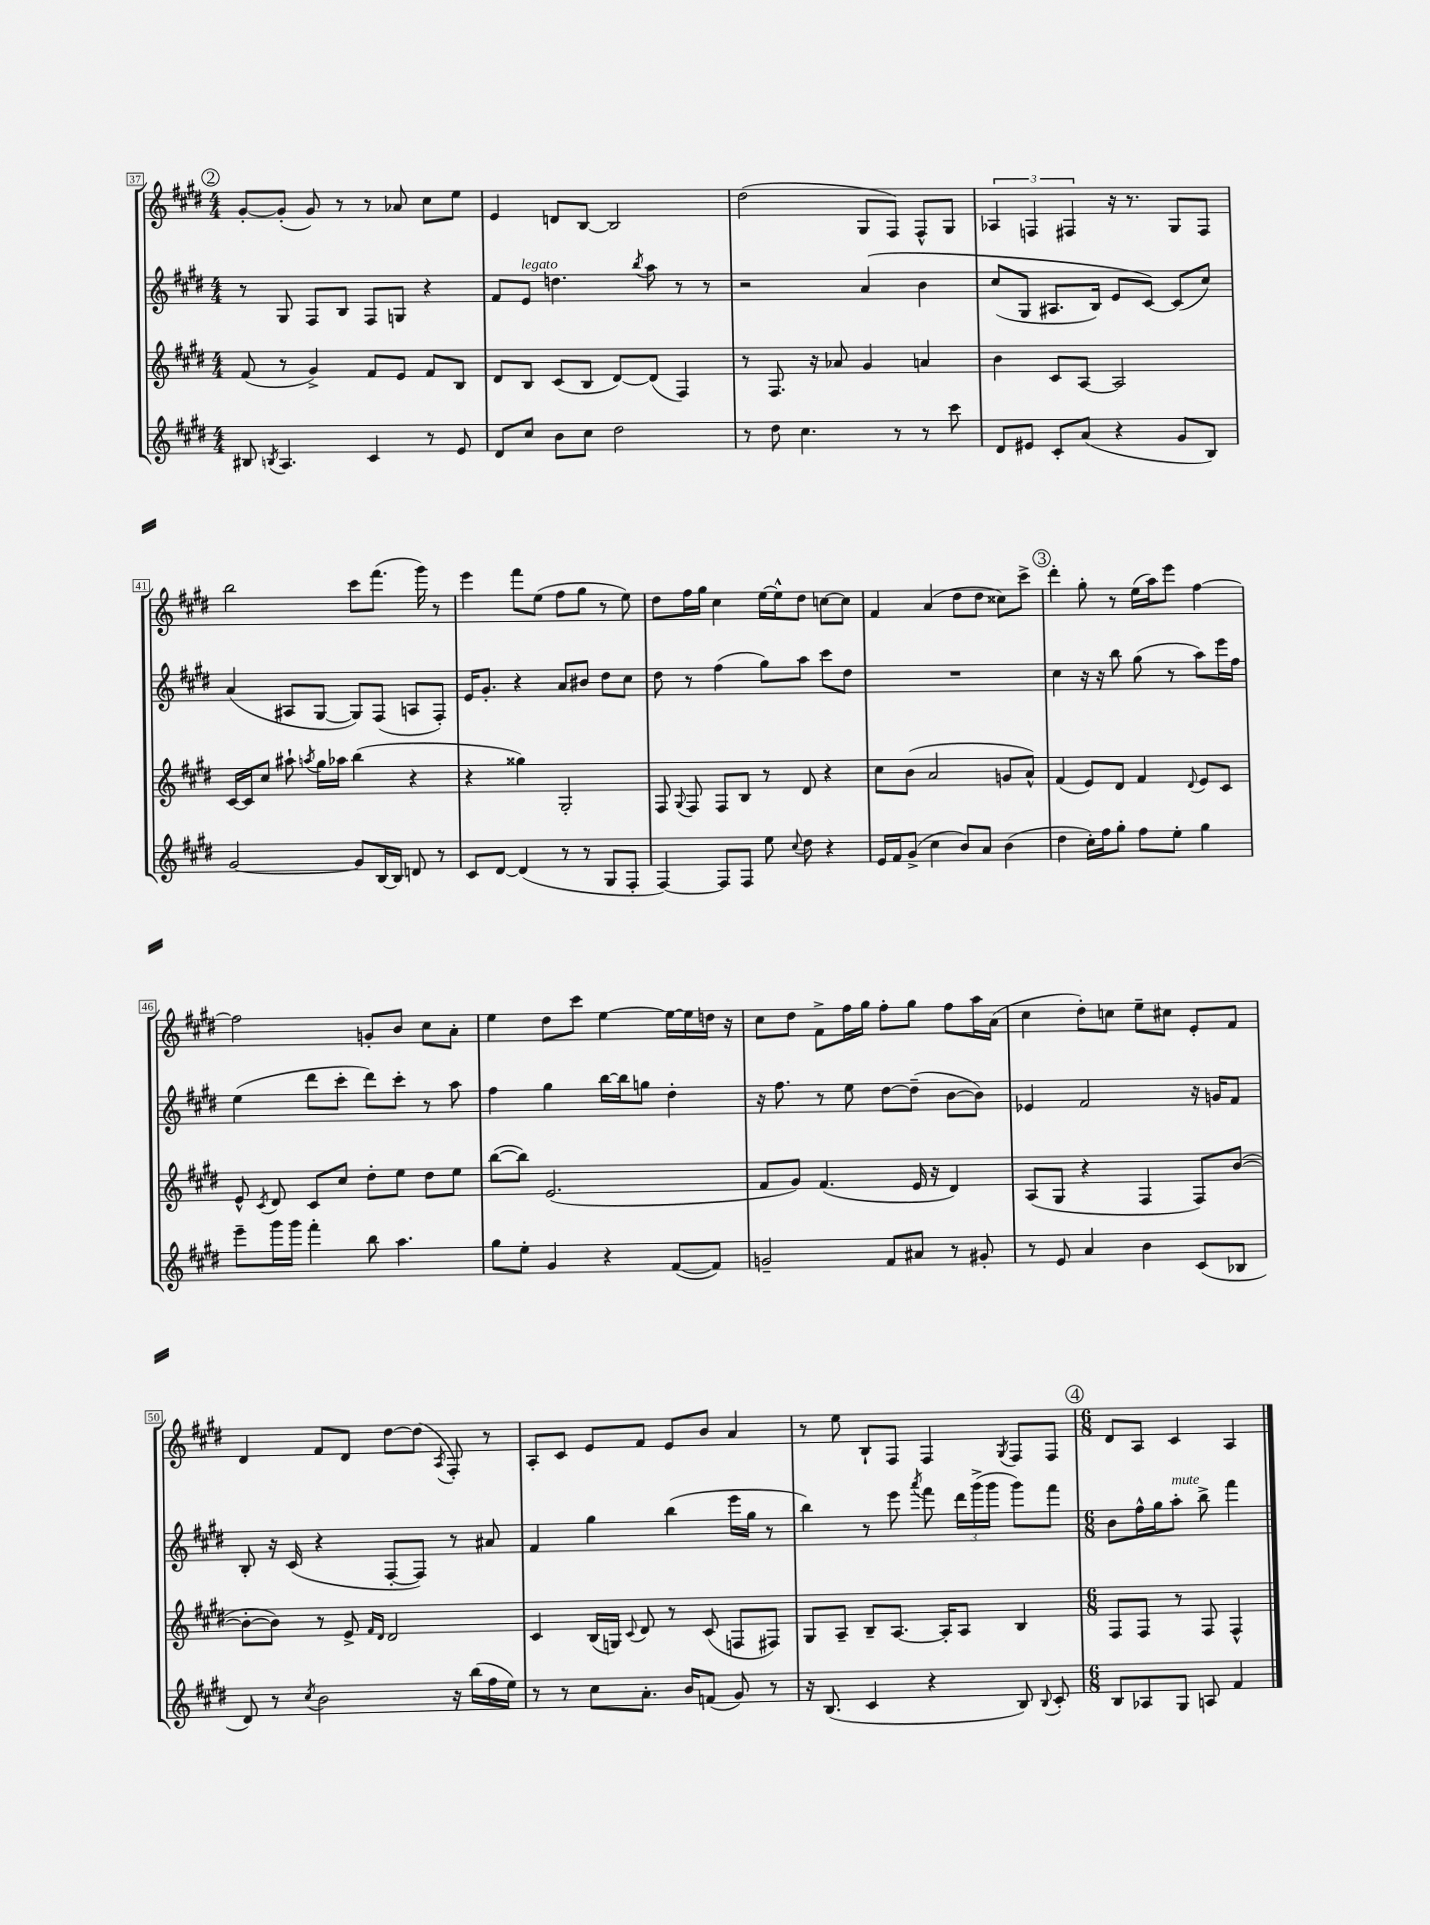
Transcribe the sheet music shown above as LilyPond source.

<<
\new StaffGroup <<
\new Staff = "s0" {
    \clef treble \key e \major \numericTimeSignature \time 4/4
    \autoBeamOff \mark \markup { \circle "2" } gis'8[~-. gis'8]-.( gis'8) r8 r8 aes'8 cis''8[ e''8] |
    e'4 d'8[ b8]~ b2 |
    dis''2( gis8[ fis8]) fis8[-^ gis8] |
    \tuplet 3/2 { aes4 f4 fis4 } r16 r8. gis8[ fis8] |
    b''2 cis'''8[ fis'''8.]( gis'''16) r8 |
    e'''4 fis'''8[ e''8]( fis''8[ gis''8] r8 e''8) |
    dis''8[ fis''16 gis''16] cis''4 e''16[~ e''16-^ dis''8] c''8[~ c''8] |
    fis'4 a'4( dis''8[ dis''8] cisis''8[) cis'''8]-> |
    \mark \markup { \circle "3" } dis'''4-. gis''8-. r8 e''16[( a''16) e'''8] fis''4~ |
    fis''2 g'8[-. b'8] cis''8[ a'8]-. |
    e''4 dis''8[ cis'''8] e''4~ e''16[~ e''16 d''16] r16 |
    cis''8[ dis''8] fis'8[-> fis''16 gis''16] fis''8[-. gis''8] fis''8[ a''16 a'16]( |
    cis''4 dis''8[-.) c''8] e''8[-- cis''8] e'8[-. fis'8] |
    dis'4 fis'8[ dis'8] dis''8[~ dis''8]( \acciaccatura { a8 } fis8-.) r8 |
    a8[-. cis'8] e'8[ fis'8] e'8[ b'8] a'4 |
    r8 e''8 b8[-! fis8] fis4 \acciaccatura { gis8 } fis8[ fis8] |
    \mark \markup { \circle "4" } \numericTimeSignature \time 6/8 dis'8[ a8] cis'4 a4 \bar "|." |
}
\new Staff = "s1" {
    \clef treble \key e \major \numericTimeSignature \time 4/4
    \autoBeamOff \mark \markup { \circle "2" } r8 gis8 fis8[ b8] fis8[ g8] r4 |
    fis'8[ e'8]^\markup { \italic "legato" } d''4. \acciaccatura { b''8 } a''8 r8 r8 |
    r2 a'4\( b'4 |
    cis''8[( gis8] ais8.[ b16]) e'8[ cis'8]~\) cis'8[( cis''8]) |
    a'4( ais8[ gis8]~ gis8[) fis8]( a8[ fis8]-.) |
    e'16[ gis'8.]-. r4 a'8[ bis'8] dis''8[ cis''8] |
    dis''8 r8 fis''4( gis''8[) a''8] cis'''8[ dis''8] |
    R1 |
    \mark \markup { \circle "3" } cis''4 r16 r16 b''8 gis''8( r8 a''8[) e'''16 fis''16] |
    e''4( dis'''8[ cis'''8]-. dis'''8[) cis'''8]-. r8 a''8 |
    fis''4 gis''4 b''16[~ b''16 g''8] dis''4-. |
    r16 fis''8. r8 e''8 dis''8[~ dis''8]--( b'8[~ b'8]) |
    ees'4 fis'2 r16 g'16[ fis'8] |
    b8-. r16 cis'16( r4 fis8[~-. fis8]) r8 ais'8 |
    fis'4 gis''4 b''4( e'''16[ gis''16] r8 |
    b''4) r8 e'''8 \acciaccatura { a'''8 } fis'''8 \tuplet 3/2 { dis'''16[ gis'''16->( gis'''16] } gis'''8[) fis'''8] |
    \mark \markup { \circle "4" } \numericTimeSignature \time 6/8 b'8[ fis''16-^ gis''16 a''8]-.^\markup { \italic "mute" } b''8-> fis'''4 \bar "|." |
}
\new Staff = "s2" {
    \clef treble \key e \major \numericTimeSignature \time 4/4
    \autoBeamOff \mark \markup { \circle "2" } fis'8( r8 gis'4->) fis'8[ e'8] fis'8[ b8] |
    dis'8[ b8] cis'8[( b8] dis'8[~) dis'8]( fis4) |
    r8 fis8. r16 aes'8 gis'4 a'4 |
    b'4 cis'8[ a8]~ a2 |
    cis'16[~ cis'16 cis''8] ais''8-! \acciaccatura { a''8 } gis''16[ aes''16] b''4( r4 |
    r4 gisis''4) gis2-. |
    fis8 \appoggiatura { gis8 } fis8 fis8[ b8] r8 dis'8 r4 |
    cis''8[ b'8]( a'2 g'8[ a'8]-^) |
    \mark \markup { \circle "3" } fis'4( e'8[) dis'8] fis'4 \appoggiatura { dis'8 } e'8[ cis'8] |
    e'8-^ \acciaccatura { cis'8 } dis'8 cis'8[ cis''8] dis''8[-. e''8] dis''8[ e''8] |
    b''8[~( b''8]) e'2.( |
    fis'8[ gis'8]) fis'4.( e'16 r16 dis'4) |
    a8[( gis8] r4 fis4 fis8[) b'8]~( |
    b'8[~-. b'8]) r8 e'8-> \grace { fis'16[ dis'16] } dis'2 |
    cis'4 b16[( g16]) \appoggiatura { cis'8 } dis'8 r8 cis'8( f8[ fis8]) |
    gis8[ a8]-- b8[-- a8.]~ a16[-. a8] b4 |
    \mark \markup { \circle "4" } \numericTimeSignature \time 6/8 fis8[ fis8] r8 fis8 fis4-^ \bar "|." |
}
\new Staff = "s3" {
    \clef treble \key e \major \numericTimeSignature \time 4/4
    \autoBeamOff \mark \markup { \circle "2" } bis8 \acciaccatura { b8 } a4. cis'4 r8 e'8 |
    dis'8[ cis''8] b'8[ cis''8] dis''2 |
    r8 dis''8 cis''4. r8 r8 cis'''8 |
    dis'8[ eis'8] cis'8[-. a'8]( r4 gis'8[ b8]) |
    gis'2~ gis'8[ b16~ b16] d'8 r8 |
    cis'8[ dis'8]~ dis'4( r8 r8 gis8[ fis8]-. |
    fis4~) fis8[ fis8] e''8 \appoggiatura { cis''8 } dis''8 r4 |
    e'16[ fis'16 gis'8]->( cis''4 b'8[) a'8] b'4( |
    \mark \markup { \circle "3" } dis''4 cis''16[-.) fis''16 gis''8]-. fis''8[ e''8]-. gis''4 |
    e'''8[-- gis'''16 gis'''16] fis'''4-. b''8 a''4. |
    gis''8[ e''8]-. gis'4 r4 fis'8[~( fis'8]) |
    g'2-- fis'8[ ais'8] r8 gis'8-. |
    r8 e'8 a'4 b'4 cis'8[( bes8] |
    dis'8) r8 \acciaccatura { cis''8 } b'2 r16 b''16[( fis''16 e''16]) |
    r8 r8 cis''8[ a'8.]-. b'16[ f'8]( gis'8) r8 |
    r16 b8.( cis'4 r4 b8) \appoggiatura { b8 } cis'8-. |
    \mark \markup { \circle "4" } \numericTimeSignature \time 6/8 b8[ aes8 gis8] a8 fis'4 \bar "|." |
}
>>
>>
\layout { \context { \Score currentBarNumber = #37 \override BarNumber.stencil = #(make-stencil-boxer 0.1 0.3 ly:text-interface::print) } }
